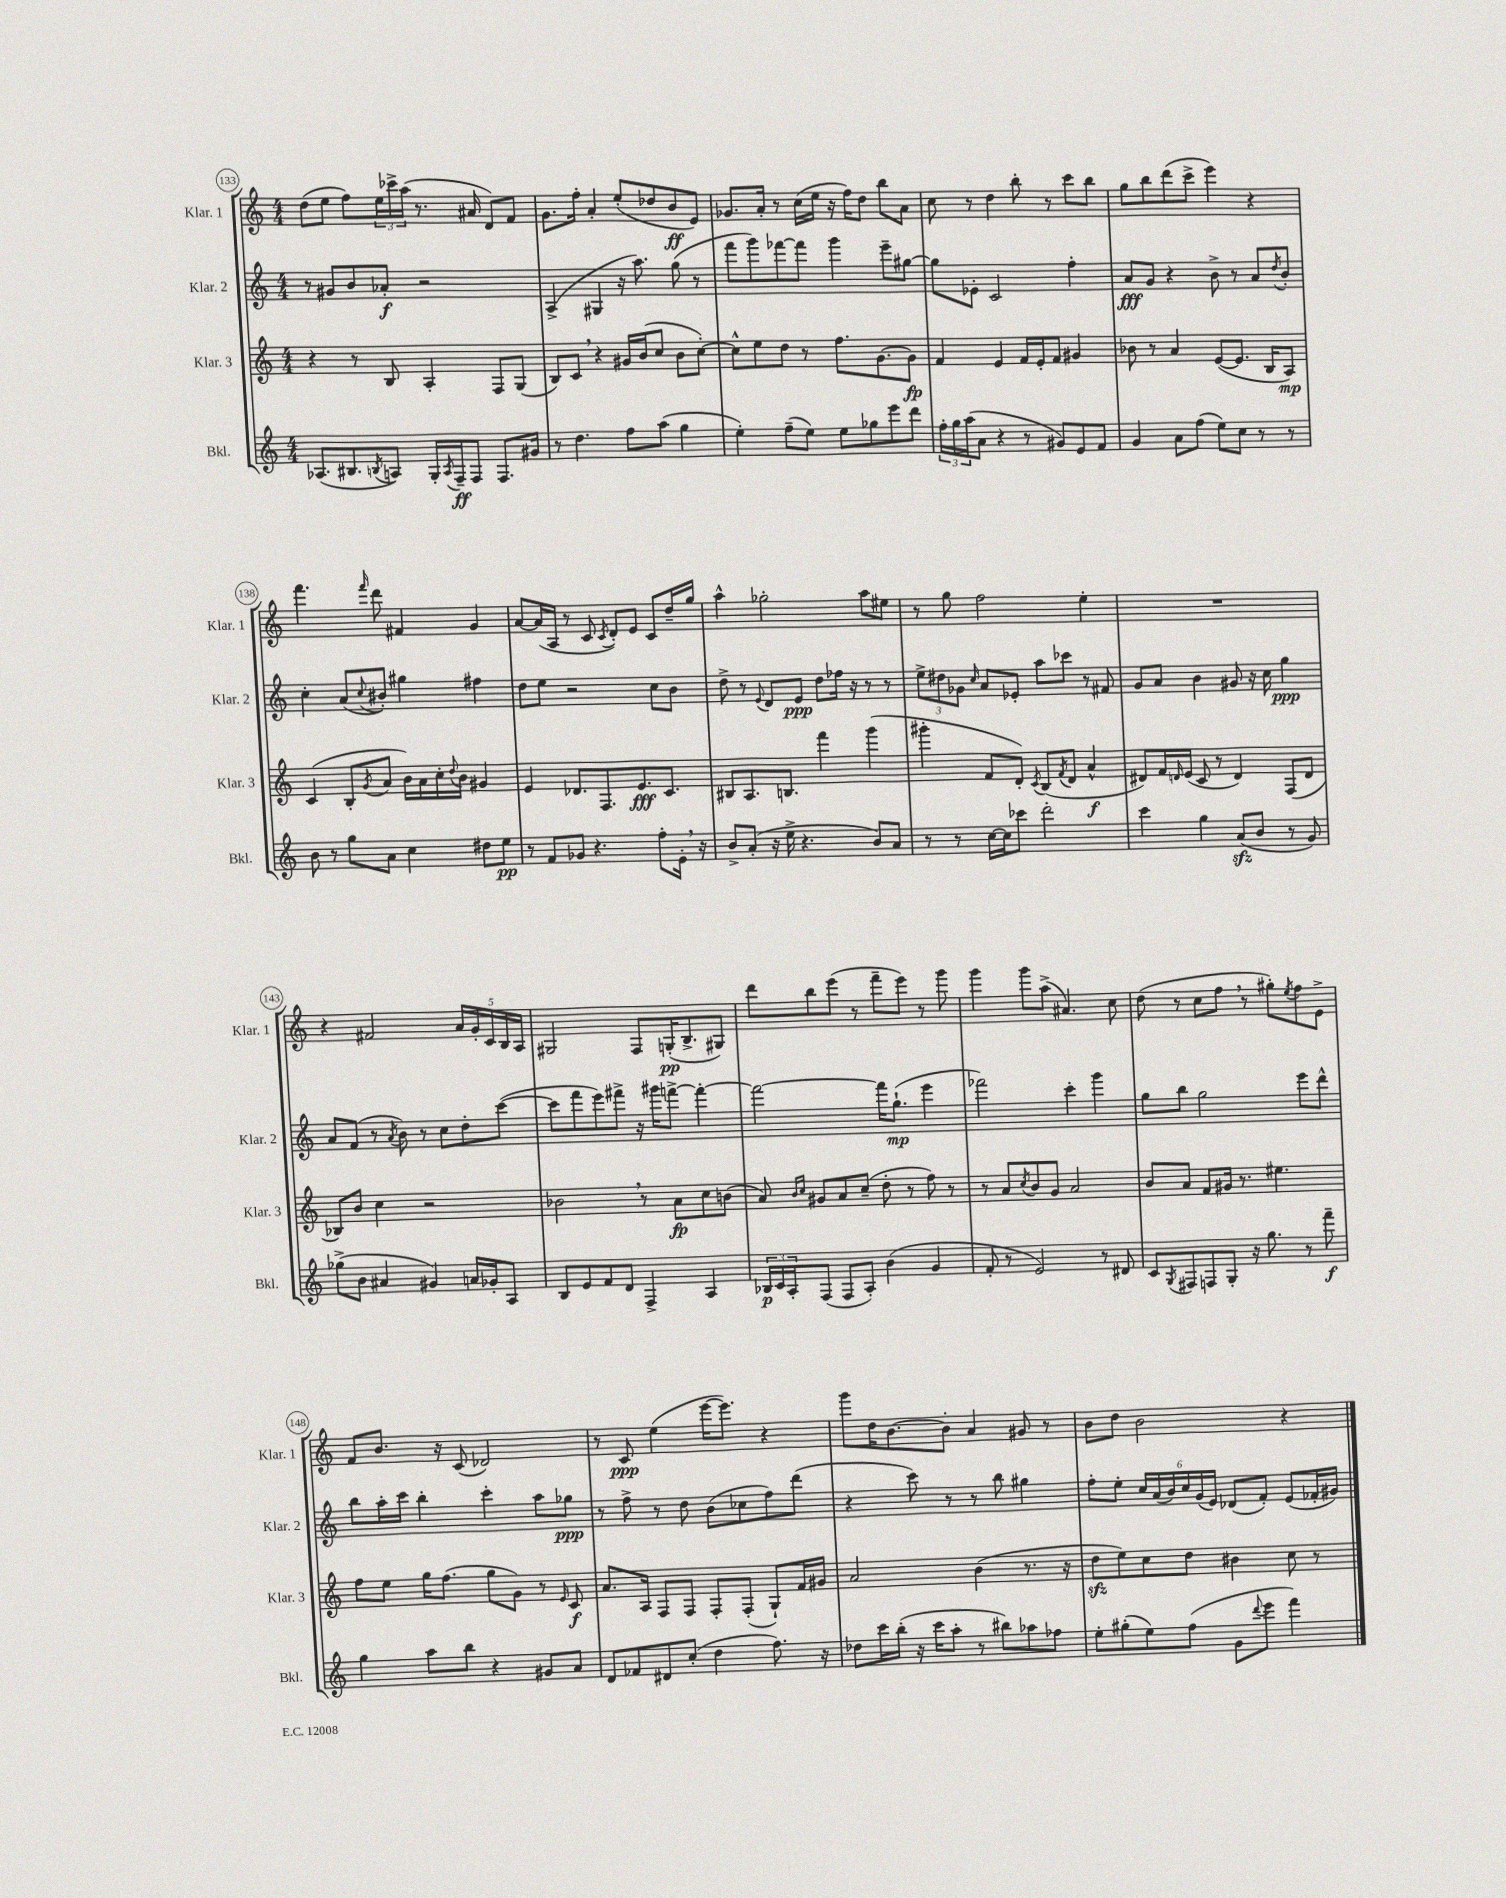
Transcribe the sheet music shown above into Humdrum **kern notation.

**kern	**kern	**kern	**kern
*staff4	*staff3	*staff2	*staff1
*clefG2	*clefG2	*clefG2	*clefG2
*k[]	*k[]	*k[]	*k[]
*M4/4	*M4/4	*M4/4	*M4/4
(8.A-	4r	8r	(8dd
.	.	8g#	8ee
8.B#	.	.	.
.	8r	8b	8ff)
8qB	.	.	.
8A)	8B	8a-'	24ee
.	.	.	24ccc-^
.	.	.	(24aa
16G'	4A'	2r	8.r
8qA	.	.	.
16F~	.	.	.
8F	.	.	.
.	.	.	16a#
8.F	8F	.	8d)
.	(8G	.	8f
16g#	.	.	.
=	=	=	=
8r	8B)	(4A^	8.g
4.dd	8c	.	.
.	.	.	16ff'
.	4r	4G#	4a'
8ff	16g#	16r	(8ee'
.	(16b	8.aa)	.
(8aa	8cc	.	8dd-
4gg	8b	(8gg	8b
.	[8cc')	8r	8e)
=	=	=	=
4ee')	8cc^^]	8fff	8.g-
.	8ee	8ggg)	.
.	.	.	16a'
(8ff~	8dd	[8fff-	8r
8ee)	8r	8fff-]	(16cc
.	.	.	16ee
8ee	8.ff	4ggg	16r
.	.	.	16ff)
8gg-	.	.	8dd
.	[8.g	.	.
8eee	.	8eee~	8bb
8ddd	8g]	[8gg#	8a
=	=	=	=
24ff'	4f	8gg#]	8cc
24gg	.	.	.
(24aa	.	.	.
8a	.	8e-'	8r
4r	4e	2c	4dd
8r	16f	.	8bb'
.	16e'	.	.
8g#)	8f	.	8r
8e	4g#	4ff'	8ccc
8f	.	.	8bb
=	=	=	=
4g	8b-	8a	8gg
.	8r	8g	8bb
8a	4a	4r	(8ddd
(8ff	.	.	8ccc^
8ee)	([8e	8b^	4eee)
8cc	8.e]	8r	.
8r	.	8a	4r
.	16B	.	.
.	.	8qdd	.
8r	8A)	8b'	.
=	=	=	=
8b	(4c	4cc'	4.fff
8r	.	.	.
8gg	8B'	(8a	.
.	8qg	8qqcc	16qqfff
8a	8a	8b#')	8ddd
4cc	16b)	4gg#	4f#
.	16a	.	.
.	16cc'	.	.
.	8qqdd	.	.
.	16b	.	.
8dd#	4g#	4ff#	4g
8ee	.	.	.
=	=	=	=
8r	4e	8dd	[8a
8f	.	8ee	(16a]
.	.	.	16A
8g-	8.d-	2r	8r
4.r	.	.	8c
.	8.F	.	.
.	.	.	8qc
.	.	.	8d')
.	8.e	.	8e
8ff'	.	8cc	8c
.	8.c	.	.
16e'	.	8b	16dd~
16r	.	.	16gg
=	=	=	=
8b^	8B#	8dd^	4aa^^
(8a'	8.A	8r	.
.	.	8qqe	.
16r	.	8d	2gg-'
16ee^	8.B	.	.
4.r	.	8e	.
.	4fff	8dd	.
.	.	16ff-	.
.	.	16r	.
8b)	(4ggg	8r	8aa
8a	.	8r	8ee#
=	=	=	=
8r	4ggg#'	12ee^	8r
.	.	12dd#	.
8r	.	.	8gg
.	.	12g-	.
.	.	16qqcc	.
[16cc	8f	8a	2ff
16cc]	.	.	.
8ccc-	8d')	8e-'	.
.	8qc	.	.
2ddd'	(8B	8aa	.
.	8qf	.	.
.	8d	8ccc-	.
.	4a^^	8r	4ee'
.	.	8f#	.
=	=	=	=
4ccc	8d#)	8g	1r
.	16f	8a	.
.	16qqd	.	.
.	(16e	.	.
4gg	8c	4b	.
.	8r	.	.
(8a	4d)	8g#	.
8b	.	16r	.
.	.	16cc	.
8r	(8F	4gg	.
8g)	8d	.	.
=	=	=	=
(8gg-^	8B-)	8a	4r
8b	8b	(8f	.
4a#	4cc	8r	2f#
.	.	8qa	.
.	.	8b)	.
4g#)	2r	8r	.
.	.	8cc	.
16a	.	8dd'	20a
.	.	.	20g'
16g-'	.	.	.
.	.	.	20c
8A	.	([8ccc	.
.	.	.	20B
.	.	.	20A
=	=	=	=
8B	2b-	8ccc]	2G#
8e	.	8fff	.
8f	.	8eee)	.
8d	.	8fff#^	.
4F^	8r	16r	8F
.	.	16ggg#	.
.	8a	[8fff^	(16G'
.	.	.	8.B^
4A	8cc	4fff'_	.
.	(8b	.	8G#)
=	=	=	=
24B-	8a)	2fff_	8ddd
24c	.	.	.
24A'	.	.	.
.	16qqb	.	.
.	16qqcc	.	.
(8F	8g#	.	8bb
8F	8a	.	(8eee
8A')	(8cc~	.	8r
(4b	8dd'	16fff]	8fff~
.	.	(8.gg`	.
.	8r	.	8eee)
4g	8ff)	4eee	8r
.	8r	.	8ggg
=	=	=	=
8f'	8r	2fff-)	4ggg
8r	8a	.	.
.	8qcc	.	.
2e)	8b	.	8ggg
.	8g	.	(8aa^
.	2a	4ccc'	4.a#)
8r	.	4ggg	.
8d#	.	.	8cc
=	=	=	=
8c	8b	8gg	(8dd
8qG	.	.	.
8F#	8a	8bb	8r
8F	8f	2gg	8cc
8G'	16g#	.	8ff
.	8.r	.	.
16r	.	.	8r
8.gg	.	.	.
.	4.ee#	.	8gg#')
.	.	.	8qee
8r	.	8eee	8ff
8fff~	.	8ddd^^	8e^
=	=	=	=
4gg	8ff	8bb	8f
.	8ee	16aa'	8.b
.	.	16ccc	.
8aa	16gg	4bb'	.
.	(8.ff	.	16r
8bb	.	.	(8c
4r	8gg	4ccc'	2d-)
.	8g)	.	.
8g#	8r	8aa	.
.	16qqe	.	.
8a	8c	8gg-	.
=	=	=	=
8d	8.a	8r	8r
8f-	.	8ff^	8c
.	16A	.	.
8d#	8F	8r	(4ee
(8cc'	8F	8dd	.
4dd	8F'	(8b	[16eee
.	.	.	8.eee])
.	(8F'	8cc-	.
8.ff)	8G`)	8ff)	4r
.	16f	(8ddd	.
16r	16g#	.	.
=	=	=	=
8dd-	2a	4r	8ggg
16ccc	.	.	16dd
(16bb'	.	.	[8.b
16r	.	8ccc)	.
16ccc	.	.	.
8aa'	.	8r	8b']
8r	(4b	8r	4a
8bb#)	.	8bb	.
8aa-	8.r	4gg#	8g#
8ff-	.	.	8r
.	16r	.	.
=	=	=	=
8ee'	8dd	8ff'	8b
(8gg#'	8ee)	8ee'	8dd
8ee)	8cc	24cc	2b
.	.	(24a	.
.	.	24b)	.
(8ff	8dd	24cc	.
.	.	(24g	.
.	.	24e)	.
8g	4b#	(8d-	.
8qqddd	.	.	.
8eee	.	8f')	.
4fff)	8cc	(8e	4r
.	8r	16f-'	.
.	.	16g#)	.
==	==	==	==
*-	*-	*-	*-
